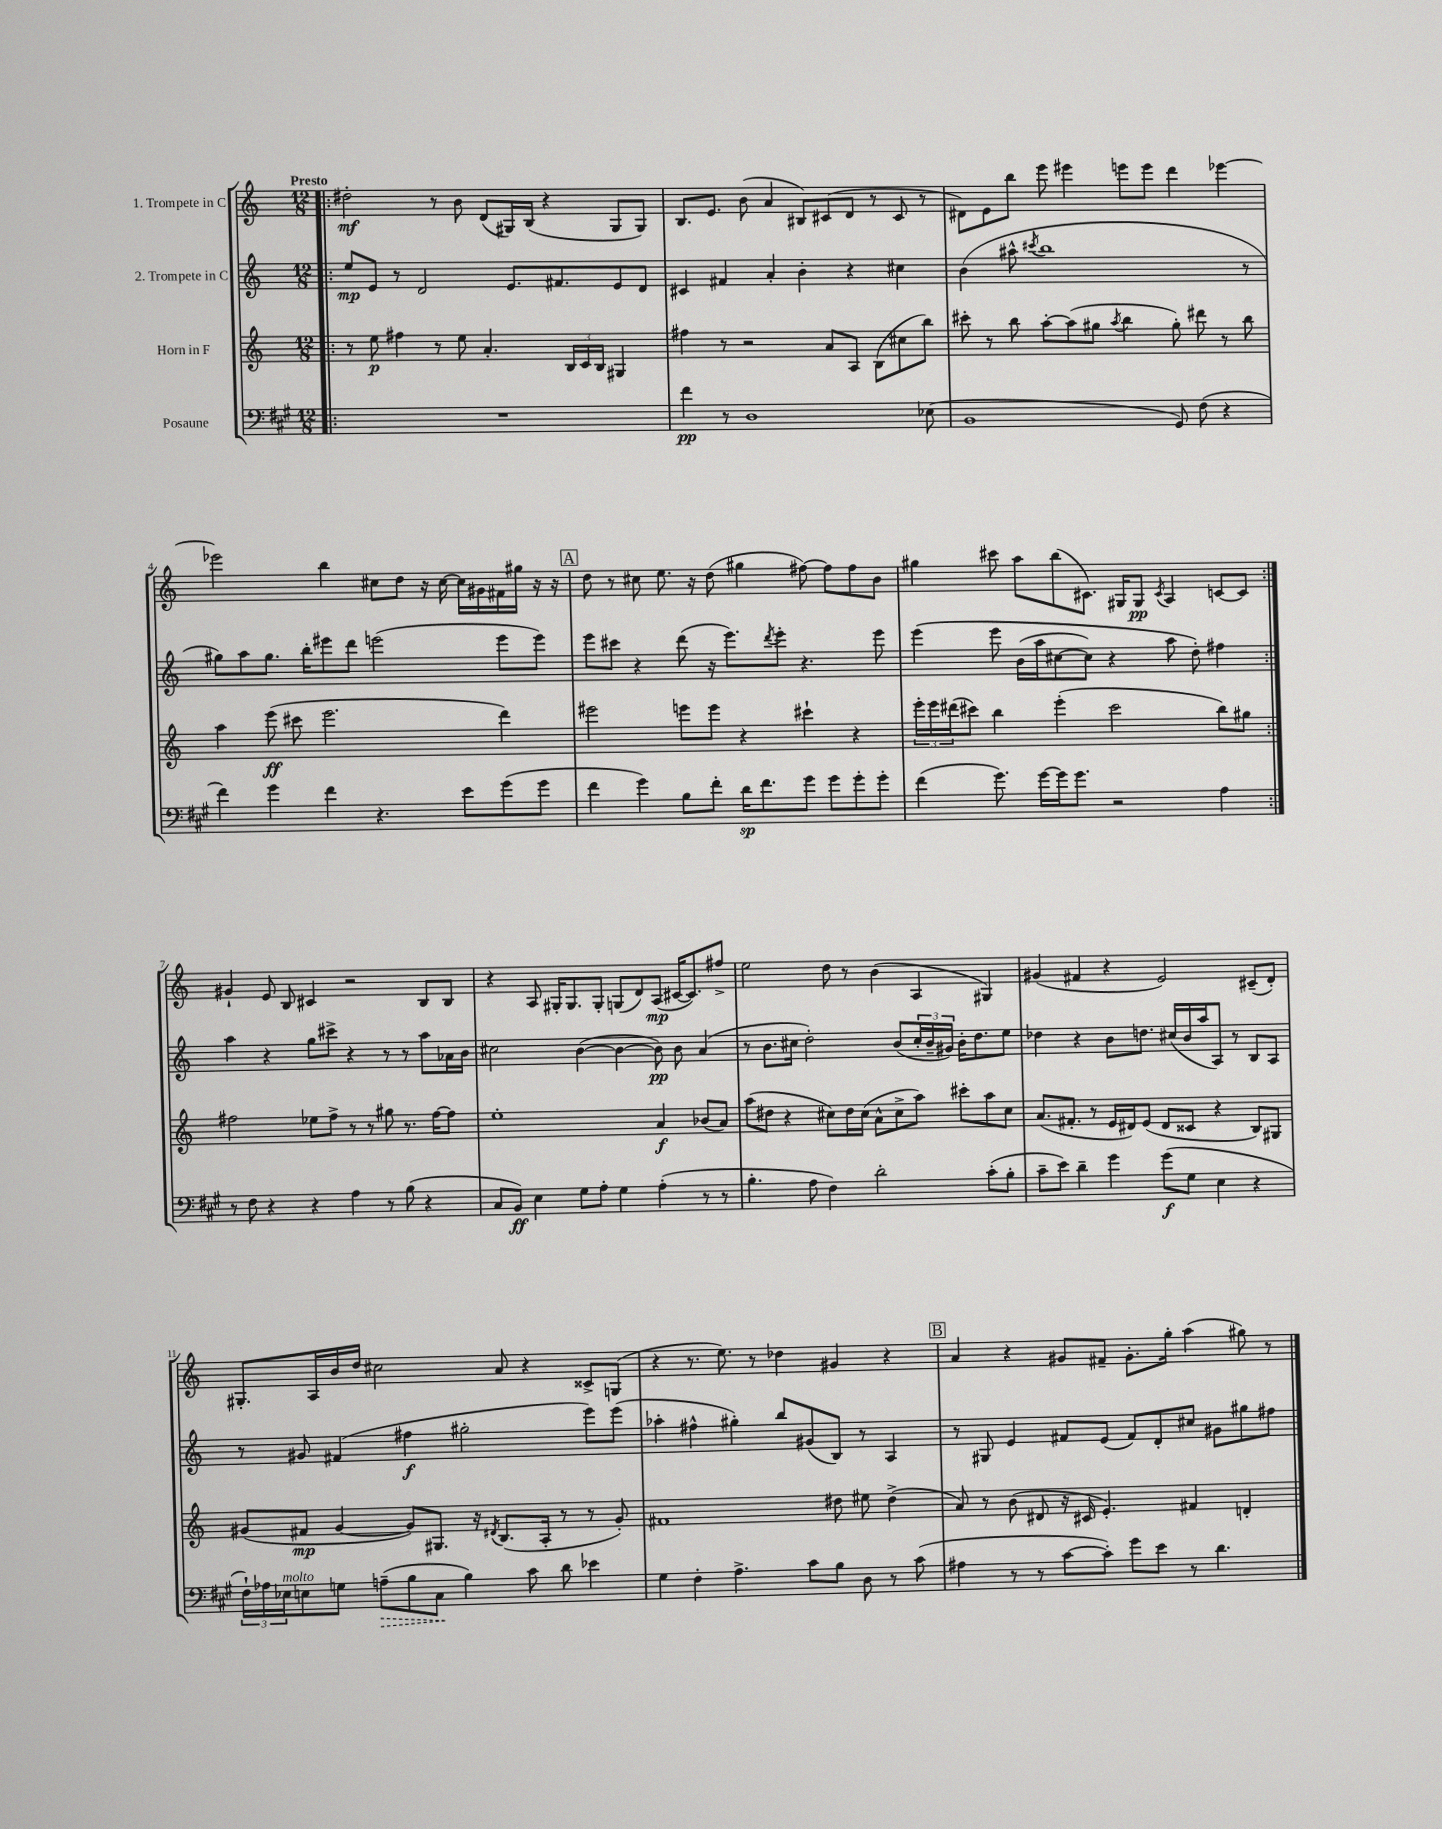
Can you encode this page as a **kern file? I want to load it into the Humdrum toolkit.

**kern	**kern	**kern	**kern
*staff4	*staff3	*staff2	*staff1
*clefF4	*clefG2	*clefG2	*clefG2
*k[f#c#g#]	*k[]	*k[]	*k[]
*M12/8	*M12/8	*M12/8	*M12/8
=!|:	=!|:	=!|:	=!|:
1.r	8r	8ee/L	2dd#'\
.	8ee\	8e/J	.
.	4ff#\	8r	.
.	.	2d/	.
.	8r	.	8r
.	8ee\	.	8b\
.	4.a'/	.	(8d/L
.	.	8.e/L	16G#/L)
.	.	.	(16B/JJ
.	.	.	4r
.	.	8.f#/	.
.	24B/LL	.	.
.	24c/	.	.
.	24B/JJ	.	.
.	4G#/	8e/	8G#/L
.	.	8d/J	8G#/J)
=	=	=	=
4f#\	4ff#\	4c#/	8.B/L
.	.	.	8.e/J
8r	8r	4f#/	.
1D	2r	.	(8b\
.	.	4a'/	4a/
.	.	4b'\	8B#/L)
.	8a/L	.	(8c#/
.	8A/J	4r	8d/J
.	(8B\L	.	8r
.	8cc#\	4cc#\	8c#/
(8E-\	8bb\J)	.	8r
=	=	=	=
1BB	8ccc#'\	(4b\	8d#\L)
.	8r	.	8e\
.	8bb\	8aa#^^\	8bb\J
.	.	8qccc#/	.
.	[8aa'\L	1bb	8eee\
.	(8aa\]	.	4eee#\
.	8gg#\J	.	.
.	8qaa/	.	.
.	4bb\	.	8eee\L
.	.	.	8eee\J
8GG#/)	8gg#'\)	.	4ddd\
(8F#\	8ddd#\	.	.
4r	8r	.	[4eee-\
.	8bb\	8r	.
=	=	=	=
4f#\)	4aa\	8gg#\L)	2eee-\]
.	.	8aa\	.
4g#\	(8eee\	8.gg#\J	.
.	8ccc#\	.	.
.	.	16bb'\LK	.
4f#\	2.eee\	8eee#\	4bb\
.	.	8ddd\J	.
4.r	.	(2eee\	8cc#\L
.	.	.	8dd\J
.	.	.	16r
.	.	.	[16cc#\
8e\L	.	.	16cc#\]LL
.	.	.	16g#\
(8g#\	4ddd\)	8eee\L	16f#\
.	.	.	16gg#\JJ
8g#\J	.	8eee\J)	16r
.	.	.	16r
=	=	=	=
4f#\	2eee#\	8eee\L	8dd\
.	.	8ccc#\J	8r
4g#\)	.	4r	8cc#\
.	.	.	8.ee\
8B\L	8eee\L	(8ddd\	.
.	.	.	16r
8f#'\J	8eee\J	16r	(8dd\
.	.	8.eee\L)	.
16d\LK	4r	.	4gg#\
8.f#\	.	.	.
.	.	8qddd/	.
.	.	8eee'\J	.
8g#\J	4ccc#`\	4.r	[8ff#\)
8g#\L	.	.	8ff#\]L
8g#'\	4r	.	8ff#\
8g#'\J	.	8eee\	8b\J
=	=	=	=
(4f#\	24eee'\LL	&(4eee\	4gg#\
.	24eee\	.	.
.	(24ddd#\J	.	.
.	8ccc#\J)	.	.
8.g#\)	4bb\	8eee\	8ccc#\
.	.	(16b\LL	8aa\L
[16g#\LL	.	16aa\J	.
16g#\]J	(4eee'\	[8cc#\	(8bb\
8.g#\J	.	.	.
.	.	8cc#\]J)	8.c#\J)
2r	2ccc#\	4r	.
.	.	.	16G#/LK
.	.	.	8G#/J
.	.	.	8qc#/
.	.	8aa\	4A/
.	.	8dd'\&)	.
4A\	8bb\L)	4ff#\	[8c/L
.	8gg#\J	.	8c/]J
=:|!	=:|!	=:|!	=:|!
8r	2ff#\	4aa\	4g#`/
8F#\	.	.	.
4r	.	4r	8e/
.	.	.	8B/
4r	8ee-\L	8gg\L	4c#/
.	8ff#^\J	8ccc#^\J	.
4A\	8r	4r	2r
.	8r	.	.
8r	8gg#\	8r	.
(8B\	8.r	8r	.
4r	.	8aa\L	8B/L
.	[16ff#\LK	.	.
.	8ff#\]J	16a-\L	8B/J
.	.	16b\JJ	.
=	=	=	=
8C#/L	1ee'	2cc#\	4r
8BB/J)	.	.	.
4E\	.	.	8A/
.	.	.	16G#'/LK
.	.	.	8.G#/
8G#\L	.	([4b\	.
8A'\J	.	.	8G#'/J
4G#\	.	4b\_	(8G/L
.	.	.	8d/)
(4A'\	4a/	8b\])	(8A/J
.	.	8b\	[16c#/LK
.	.	.	8.c#/])
8r	(8b-/L	(4a/	.
8r	8a/J)	.	8ff#^/J
=	=	=	=
4.B'\	(8aa\L	8r	2ee\
.	8dd#\J	8.b\L	.
.	4r	.	.
.	.	16cc#\Jk	.
8A\	.	2dd'\)	.
4F#\)	8cc#\L)	.	8dd\
.	16dd#\L	.	8r
.	(16cc#\JJ	.	.
2d'\	8a^^\L	.	(4b\
.	8cc#^\	(8b/L	.
.	8aa\J)	24cc#'/L	4A/
.	.	24b~/	.
.	.	24g#/JJ)	.
.	8ccc#'\L	16b'\LK	.
.	.	8.dd\	.
(8c#'\L	8aa\	.	4G#/)
8B'\J	8cc#\J	8ee\J	.
=	=	=	=
8c#~\L	(8.a/L	4dd-\	(4g#/
8e\J)	.	.	.
.	8.f#'/J	.	.
4d~\	.	4r	4f#/
.	8r	.	.
4g#\	16e/LL	8b\L	4r
.	16d#/J)	.	.
.	(8e/J	8.dd\J	.
(8g#\L	8d#/L	.	2e/)
.	.	(16cc#/LL	.
8G#\J	8c##/J	16b/	.
.	.	16aa/J	.
4E\	4r	8A/J)	.
.	.	8r	.
4r	8B/L)	8B/L	(8c#~/L
.	8G#/J	8A/J	8d'/J)
=	=	=	=
24F#`\LL)	(8g#/L	8r	8.G#'/L
24A-\	.	.	.
24E-\J	.	.	.
8E\	8f#/J	8g#/	.
.	.	.	16A/L
8G\J	[4g#/	(4f#/	16b/
.	.	.	16dd/JJ
(8A~\L	.	.	2cc#\
8B\	8g#/]L)	4ff#\	.
8C#\J	8.G#/J	.	.
4B\)	.	2gg#'\	.
.	16r	.	.
.	8qd#/	.	.
.	(8.B/L	.	8a/
8c#\	.	.	4r
.	16A'/Jk	.	.
8d\	8r	.	.
4e-\	8r	8eee\L)	8c##^/L
.	8g#'/)	(8eee\J	(8G/J
=	=	=	=
4G#\	1f#	4aa-'\	4r
4F#'\	.	4ff#^^\	8.r
.	.	.	8.ee\)
4.A^\	.	4gg#'\)	.
.	.	.	8r
.	.	8bb/L	4dd-\
8c#\L	.	(8g#/	.
8B\J	8dd#\	8B/J)	4g#/
8D\	8ee#\	8r	.
8r	(4dd#^\	4A/	4r
(8c#\	.	.	.
=	=	=	=
4A#\	8a/)	8r	4a/
.	8r	8G#/	.
8r	(8b\	4e/	4r
8r	8d#/	.	.
[8c#\L	16r	8f#/L	8g#/L
.	16c#/	.	.
8c#'\]J)	4.e'/)	(8e/J	8f#~/J
8g#\L	.	8f#/L)	8.g#'\L
8e\J	.	8d'/	.
.	.	.	16gg'\Jk
8r	4f#/	8cc#/J	(4aa\
4.d\	.	8g#\L	.
.	4d'/	8gg#\	8gg#\)
.	.	8ff#\J	8r
==	==	==	==
*-	*-	*-	*-
